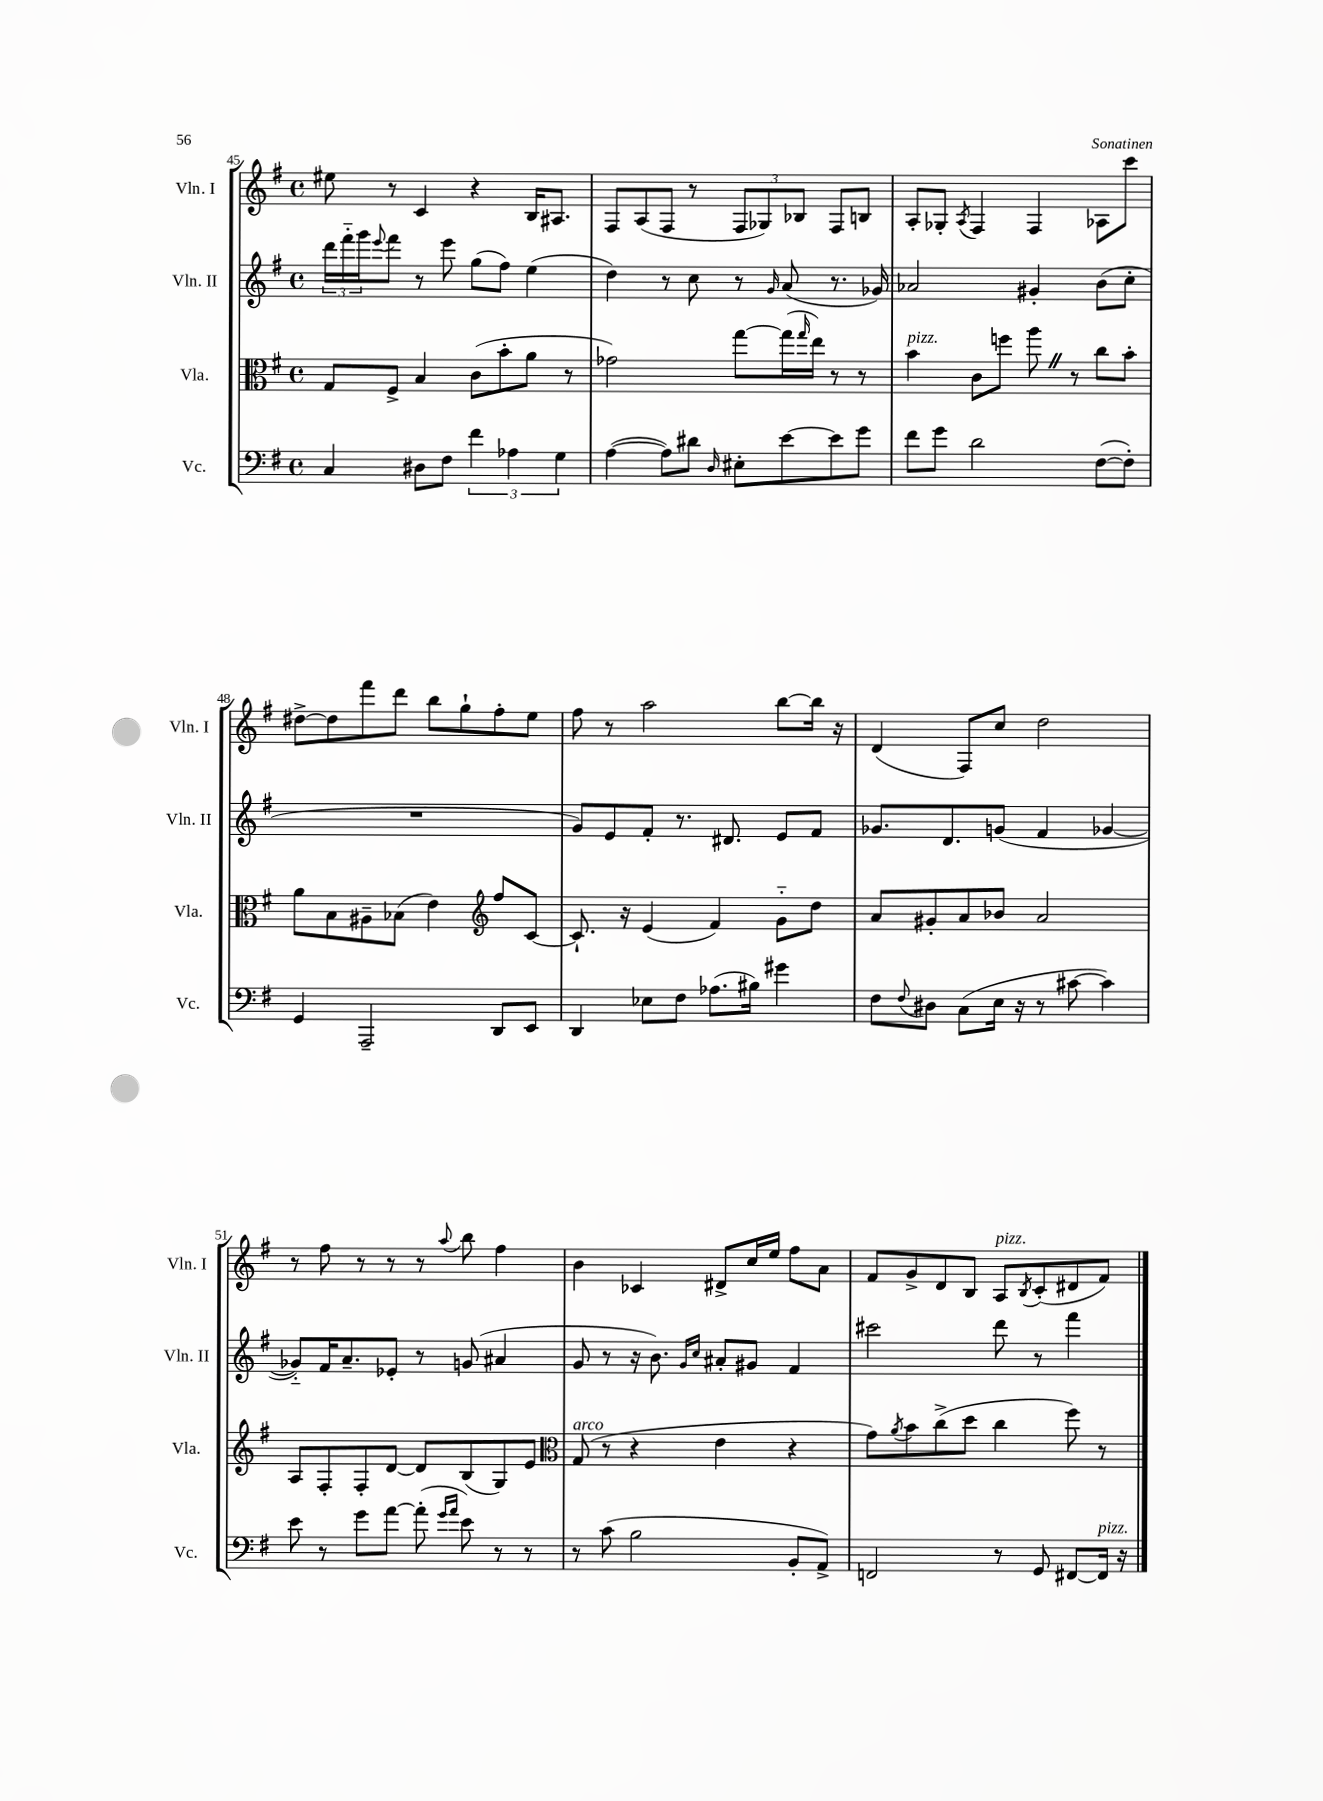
<<
\new StaffGroup <<
\new Staff = "s0" \with { instrumentName = "Vln. I" shortInstrumentName = "Vln. I" } {
    \clef treble \key g \major \defaultTimeSignature \time 4/4
    eis''8 r8 c'4 r4 b16 ais8. |
    fis8 a8( fis8 r8 \tuplet 3/2 { fis8 ges8) bes8 } fis8 b8 |
    a8-. ges8-. \acciaccatura { a8 } fis4 fis4 aes8 c'''8 |
    dis''8~-> dis''8 fis'''8 d'''8 b''8 g''8-! fis''8-. e''8 |
    fis''8 r8 a''2 b''8~ b''16 r16 |
    d'4( fis8) c''8 d''2 |
    r8 fis''8 r8 r8 r8 \appoggiatura { a''8 } b''8 fis''4 |
    b'4 ces'4 dis'8-> c''16 e''16 fis''8 a'8 |
    fis'8 g'8-> d'8 b8 a8^\markup { \italic "pizz." } \acciaccatura { b8 } c'8-.( dis'8 fis'8) \bar "|." |
}
\new Staff = "s1" \with { instrumentName = "Vln. II" shortInstrumentName = "Vln. II" } {
    \clef treble \key g \major \defaultTimeSignature \time 4/4
    \tuplet 3/2 { d'''16 fis'''16-_ g'''16 } \appoggiatura { e'''8 } fis'''8 r8 e'''8 g''8( fis''8) e''4( |
    d''4) r8 c''8 r8 \grace { g'16 } a'8( r8. ges'16) |
    aes'2 gis'4-. b'8( c''8-. |
    R1 |
    g'8) e'8 fis'8-. r8. dis'8. e'8 fis'8 |
    ges'8. d'8. g'8( fis'4 ges'4~ |
    ges'8-_) fis'16 a'8.-- ees'8-. r8 g'8( ais'4 |
    g'8 r8 r16 b'8.) \grace { g'16 c''16 } ais'8-. gis'8 fis'4 |
    cis'''2 d'''8 r8 fis'''4 \bar "|." |
}
\new Staff = "s2" \with { instrumentName = "Vla." shortInstrumentName = "Vla." } {
    \clef alto \key g \major \defaultTimeSignature \time 4/4
    g8 fis8-> b4 c'8( b'8-. a'8 r8 |
    ges'2) g''8~ g''16( \grace { g''16 } e''16) r8 r8 |
    b'4^\markup { \italic "pizz." } c'8 f''8 a''8 \once \override BreathingSign.text = \markup { \musicglyph "scripts.caesura.straight" } \breathe r8 c''8 b'8-. |
    a'8 b8 ais8-- bes8( e'4) \clef treble fis''8 c'8~ |
    c'8.-! r16 e'4( fis'4) g'8-_ d''8 |
    a'8 gis'8-. a'8 bes'8 a'2 |
    a8 fis8-. fis8-. d'8~ d'8 b8( g8) e'8 |
    \clef alto g8^\markup { \italic "arco" }( r8 r4 e'4 r4 |
    g'8) \acciaccatura { a'8 } b'8 c''8->( d''8 c''4 fis''8) r8 \bar "|." |
}
\new Staff = "s3" \with { instrumentName = "Vc." shortInstrumentName = "Vc." } {
    \clef bass \key g \major \defaultTimeSignature \time 4/4
    c4 dis8 fis8 \tuplet 3/2 { fis'4 aes4 g4 } |
    a4~( a8) dis'8 \grace { d16 } eis8-. e'8~ e'8 g'8 |
    fis'8 g'8 d'2 fis8~( fis8-.) |
    g,4 a,,2-- d,8 e,8 |
    d,4 ees8 fis8 aes8.( bis16) gis'4 |
    fis8 \appoggiatura { fis8 } dis8 c8( e16 r16 r8 cis'8~ cis'4) |
    e'8 r8 g'8 a'8~ a'8-.( \grace { g'16 a'16 } e'8) r8 r8 |
    r8 c'8( b2 b,8-. a,8->) |
    f,2 r8 g,8 fis,8~ fis,16^\markup { \italic "pizz." } r16 \bar "|." |
}
>>
>>
\layout { \context { \Score currentBarNumber = #45 } }
